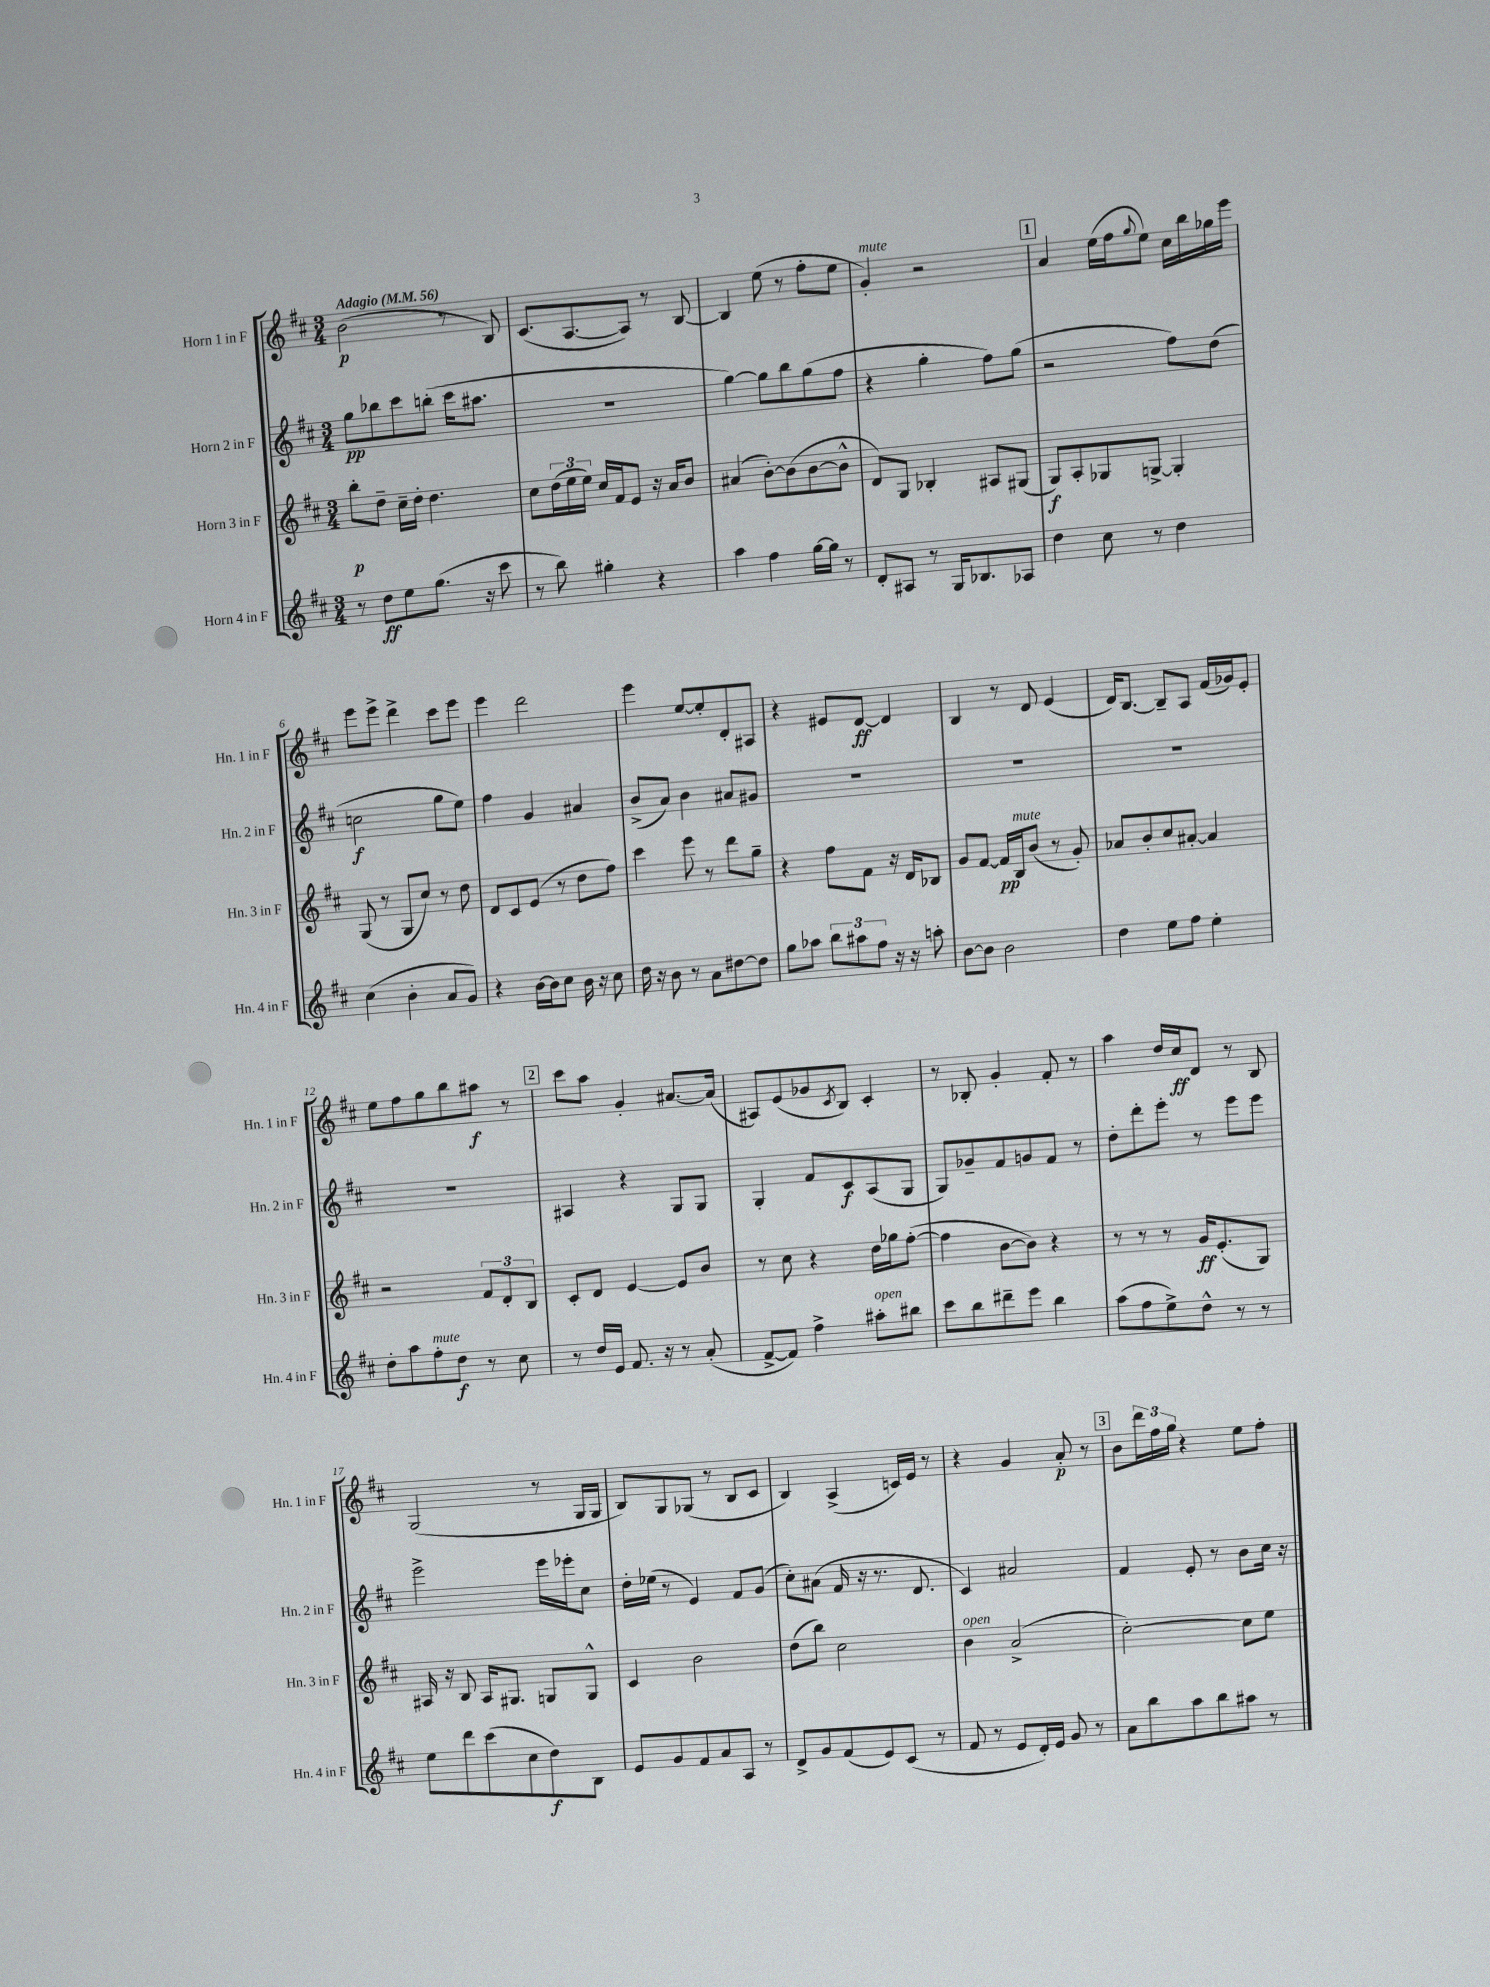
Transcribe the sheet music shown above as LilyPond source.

<<
\new StaffGroup <<
\new Staff = "s0" \with { instrumentName = "Horn 1 in F" shortInstrumentName = "Hn. 1 in F" } {
    \clef treble \key d \major \numericTimeSignature \time 3/4 \tempo "Adagio" 4 = 56
    b'2\p( r8 b8) |
    cis'8.( a8.~ a8) r8 b8~ |
    b4 e''8( r8 fis''8-. e''8 |
    g'4-.^\markup { \italic "mute" }) r2 |
    \mark \markup { \box "1" } a'4 e''16( fis''16 \appoggiatura { g''8 } e''8) cis''16 b''16 ges''16 e'''16 |
    e'''8 e'''8-> d'''4-> cis'''8 e'''8 |
    e'''4 d'''2 |
    e'''4 e''8~ e''8-. d'8-. ais8 |
    r4 eis'8 d'8~\ff d'4 |
    b4 r8 d'8 e'4( |
    d'16) b8.~ b8-- a8 fis'16( ges'16) e'8-. |
    e''8 fis''8 g''8 b''8 ais''8\f r8 |
    \mark \markup { \box "2" } cis'''8 a''8 g'4-. ais'8.~ ais'16( |
    ais8) e'8( ges'8 \acciaccatura { cis'8 } b8) cis'4-. |
    r8 bes8-. g'4-. fis'8-. r8 |
    a''4 d''16 cis''16\ff d'8 r8 b8 |
    g2( r8 g16 g16 |
    b8) g8 ges8( r8 b8 cis'8 |
    b4) a4->( c'16) e'16 r8 |
    r4 g'4 a'8-.\p r8 |
    \mark \markup { \box "3" } b'8 \tuplet 3/2 { d'''16 fis''16 g''16 } r4 e''8 fis''8-. \bar "|." |
}
\new Staff = "s1" \with { instrumentName = "Horn 2 in F" shortInstrumentName = "Hn. 2 in F" } {
    \clef treble \key d \major \numericTimeSignature \time 3/4
    g''8\pp bes''8 cis'''8 b''8-.( cis'''16 ais''8. |
    R2. |
    g''4~) g''8 b''8 g''8( fis''8 |
    r4 g''4-. fis''8) g''8( |
    \mark \markup { \box "1" } r2 fis''8) d''8( |
    c''2\f g''8 e''8) |
    fis''4 g'4 ais'4 |
    b'8->( a'8) b'4 ais'8 gis'8 |
    R2. |
    R2. |
    R2. |
    R2. |
    \mark \markup { \box "2" } ais4 r4 g8 g8 |
    g4-. fis'8 cis'8\f a8( g8 |
    g8) ges'8-- fis'8 g'8 fis'8 r8 |
    d''8-. d'''8-. e'''8-. r8 e'''8 e'''8 |
    e'''2-> e'''16 ees'''16-. cis''8 |
    d''16-. ees''16( r8 e'4) fis'8 g'8( |
    cis''8-.) ais'8( fis'16 r16 r8. d'8. |
    cis'4) ais'2 |
    \mark \markup { \box "3" } fis'4 e'8-. r8 b'8 cis''16 r16 \bar "|." |
}
\new Staff = "s2" \with { instrumentName = "Horn 3 in F" shortInstrumentName = "Hn. 3 in F" } {
    \clef treble \key d \major \numericTimeSignature \time 3/4
    b''8-.\p d''8-- cis''16-- d''16-. d''4. |
    cis''8 \tuplet 3/2 { d''16( e''16 e''16) } cis''16 fis'16 e'8 r16 a'16 b'8 |
    ais'4( b'8~-.) b'8( b'8~ b'8-^ |
    d'8) g8 bes4-. ais8 gis8( |
    \mark \markup { \box "1" } g8\f) a8-. ges8 g8~-> g4-. |
    g8( r8 g8 cis''8) r8 d''8 |
    d'8 cis'8 e'8( r8 d''8 fis''8) |
    cis'''4 e'''8 r8 d'''8 g''8-- |
    r4 fis''8 fis'8 r16 d'16 bes8 |
    g'8 fis'8~ fis'16\pp b16^\markup { \italic "mute" } b'8( r8 g'8-.) |
    aes'8 b'8-. cis''8 ais'8~-. ais'4 |
    r2 \tuplet 3/2 { fis'8 d'8-. b8 } |
    \mark \markup { \box "2" } cis'8-. d'8 e'4~ e'8 b'8 |
    r8 cis''8 r4 d''16 ges''16 fis''8~-.( |
    fis''4 b'8~ b'8) r4 |
    r8 r8 r8 g'16\ff e'8.-.( g8) |
    ais16 r16 b8 ais16 gis8. g8 g8-^ |
    cis'4 b'2 |
    d''8( b''8) cis''2 |
    b'4^\markup { \italic "open" } a'2->( |
    \mark \markup { \box "3" } cis''2~-.) cis''8 e''8 \bar "|." |
}
\new Staff = "s3" \with { instrumentName = "Horn 4 in F" shortInstrumentName = "Hn. 4 in F" } {
    \clef treble \key d \major \numericTimeSignature \time 3/4
    r8 d''8\ff e''8 g''8.( r16 cis'''8 |
    r8 b''8) gis''4-. r4 |
    a''4 fis''4 g''16~ g''16 r8 |
    d'8-. ais8 r8 g16 bes8. aes8 |
    \mark \markup { \box "1" } d''4 cis''8 r8 d''4 |
    cis''4( b'4-. a'8 g'8) |
    r4 b'16~ b'16 cis''8 b'16 r16 cis''8 |
    d''16 r16 b'8 r8 a'8 dis''8~ dis''8 |
    g''8 aes''8 \tuplet 3/2 { b''8 ais''8 fis''8 } r16 r16 a''8-. |
    b'8~ b'8 b'2 |
    d''4 e''8 fis''8 e''4-. |
    d''8-. a''8 fis''8-.^\markup { \italic "mute" } d''8\f r8 cis''8 |
    \mark \markup { \box "2" } r8 d''16 e'16 fis'8. r16 r8 a'8-.( |
    fis'8~-> fis'8) fis''4-> ais''8-.^\markup { \italic "open" } bis''8 |
    cis'''8 b''8 dis'''8-- e'''8 b''4 |
    a''8( fis''8 e''8->) d''8-^ r8 r8 |
    e''8 d'''8 cis'''8( cis''8 d''8\f) b8 |
    e'8 g'8 fis'8 a'8 a8 r8 |
    d'8-> g'8 fis'8( e'8) cis'8( r8 |
    fis'8 r8 e'8 d'16-.) e'16 g'8 r8 |
    \mark \markup { \box "3" } a'8 b''8 a''8 b''8 ais''8 r8 \bar "|." |
}
>>
>>
